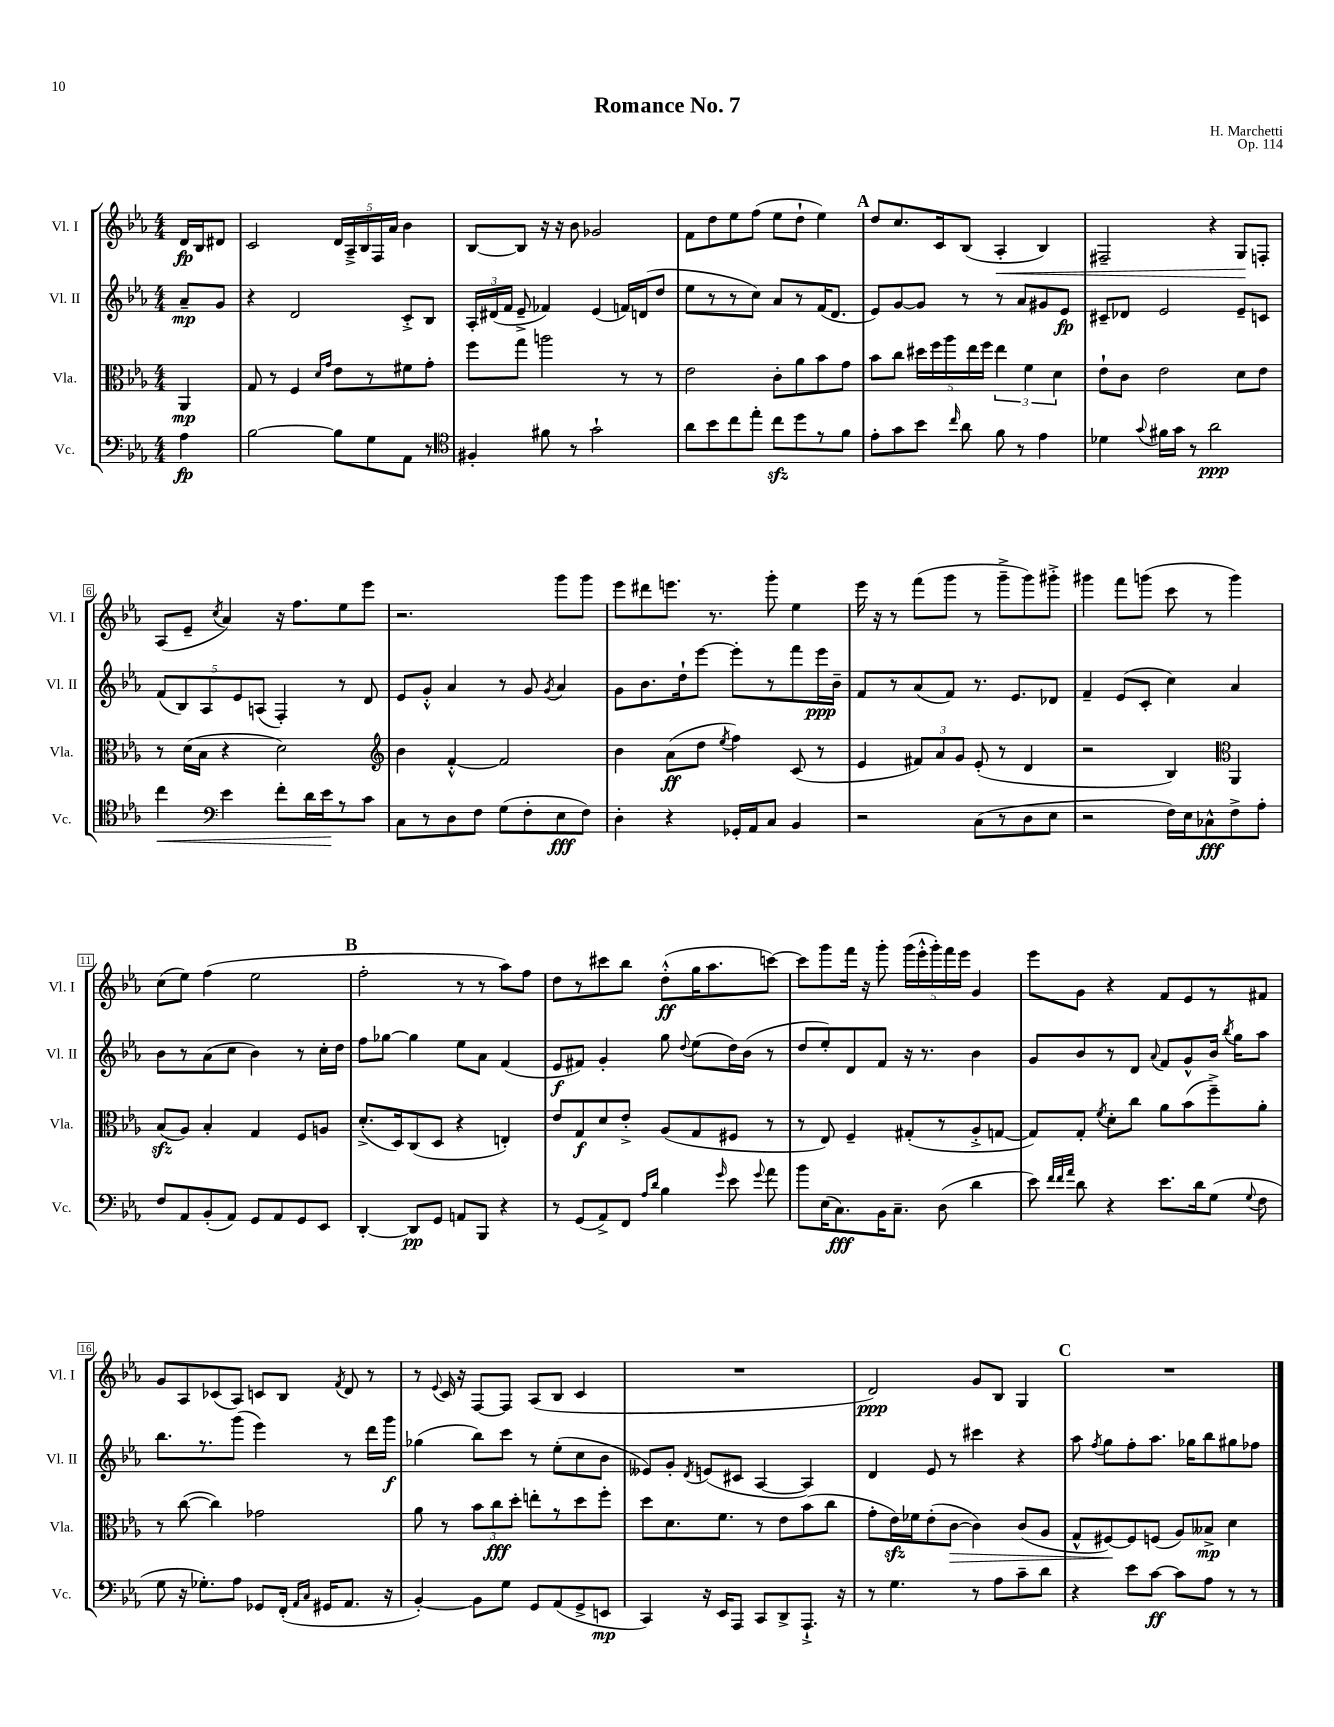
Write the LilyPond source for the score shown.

\header { title = "Romance No. 7" composer = "H. Marchetti" opus = "Op. 114" }
<<
\new StaffGroup <<
\new Staff = "s0" \with { instrumentName = "Vl. I" shortInstrumentName = "Vl. I" } {
    \clef treble \key ees \major \numericTimeSignature \time 4/4 \partial 4
    \autoBeamOff d'16[\fp bes16 dis'8] |
    c'2 \tuplet 5/4 { d'16[ aes16---> bes16 f16 aes'16] } bes'4 |
    bes8[~ bes8] r16 r16 bes'8 ges'2 |
    f'8[ d''8 ees''8 f''8]( ees''8[ d''8]-! ees''4) |
    \mark \markup { \bold "A" } d''8[ c''8. c'16 bes8]( aes4-.\< bes4) |
    fis2-- r4 g8[\! f8]-. |
    aes8[( ees'8]-- \acciaccatura { c''8 } aes'4) r16 f''8.[ ees''8 ees'''8] |
    r2. g'''8[ g'''8] |
    ees'''8[ dis'''8 e'''8.] r8. g'''8-. ees''4 |
    ees'''16 r16 r8 f'''8[( g'''8] r8 g'''8[---> g'''8) gis'''8]-.-> |
    gis'''4 f'''8[ g'''8]( c'''8 r8 g'''4) |
    c''8[( ees''8]) f''4( ees''2 |
    \mark \markup { \bold "B" } f''2-. r8 r8 aes''8[) f''8] |
    d''8[ r8 cis'''8 bes''8] d''8[-.-^\ff( g''16 aes''8. c'''8]~) |
    c'''8[ g'''8 f'''16] r16 g'''8-. \tuplet 5/4 { g'''16[( ees'''16-.-^ g'''16-.) f'''16 ees'''16] } g'4 |
    ees'''8[ g'8] r4 f'8[ ees'8 r8 fis'8] |
    g'8[ aes8 ces'8( aes8]) c'8[ bes8] \acciaccatura { f'8 } d'8 r8 |
    r8 \appoggiatura { ees'8 } c'16 r16 f8[~ f8] aes8[( bes8] c'4 |
    R1 |
    d'2\ppp) g'8[ bes8] g4 |
    \mark \markup { \bold "C" } R1 \bar "|." |
}
\new Staff = "s1" \with { instrumentName = "Vl. II" shortInstrumentName = "Vl. II" } {
    \clef treble \key ees \major \numericTimeSignature \time 4/4 \partial 4
    \autoBeamOff aes'8[--\mp g'8] |
    r4 d'2 c'8[-.-> bes8] |
    \tuplet 3/2 { aes16[-. dis'16( f'16] } ees'8---> fes'4) ees'4( f'16[) d'16( d''8] |
    ees''8[ r8 r8 c''8]) aes'8[ r8 f'16( d'8.] |
    \mark \markup { \bold "A" } ees'8[) g'8~ g'8] r8 r8 aes'8[ gis'8 ees'8]\fp |
    cis'8[-- des'8] ees'2 ees'8[-- c'8] |
    \tuplet 5/4 { f'8[( bes8) aes8 ees'8 a8]( } f4-.) r8 d'8 |
    ees'8[ g'8]-.-^ aes'4 r8 g'8 \acciaccatura { g'8 } aes'4 |
    g'8[ bes'8. d''16-! ees'''8]~ ees'''8[-. r8 f'''8 ees'''16\ppp bes'16]-- |
    f'8[ r8 aes'8( f'8]) r8. ees'8.[ des'8] |
    f'4-- ees'8[( c'8]-. c''4) aes'4 |
    bes'8[ r8 aes'8( c''8] bes'4) r8 c''16[-. d''16] |
    \mark \markup { \bold "B" } f''8[ ges''8]~ ges''4 ees''8[ aes'8] f'4( |
    ees'8[\f fis'8]) g'4-. g''8 \appoggiatura { d''8 } ees''8[( d''16) bes'16]( r8 |
    d''8[ ees''8-.) d'8 f'8] r16 r8. bes'4 |
    g'8[ bes'8 r8 d'8] \appoggiatura { aes'8 } f'8[ g'8-^ bes'16] \acciaccatura { bes''8 } g''16[ aes''8] |
    bes''8.[ r8. g'''8]( ees'''4) r8 d'''16[ g'''16]\f |
    ges''4( bes''8[) c'''8] r8 ees''8[-.( c''8 bes'8] |
    eeses'8[) g'8]-. \acciaccatura { d'8 } e'8[( cis'8] aes4~ aes4) |
    d'4 ees'8 r8 cis'''4 r4 |
    \mark \markup { \bold "C" } aes''8 \acciaccatura { f''8 } g''8[ f''8-. aes''8.] ges''16[ bes''8 gis''8 fes''8] \bar "|." |
}
\new Staff = "s2" \with { instrumentName = "Vla." shortInstrumentName = "Vla." } {
    \clef alto \key ees \major \numericTimeSignature \time 4/4 \partial 4
    \autoBeamOff aes,4\mp |
    g8 r8 f4 \grace { d'16[ g'16] } ees'8[ r8 fis'8 g'8]-. |
    f''8[ g''8] a''2 r8 r8 |
    ees'2 c'8[-. aes'8 bes'8 g'8] |
    \mark \markup { \bold "A" } bes'8[ c''8] \tuplet 5/4 { dis''16[ f''16 aes''16 ees''16 f''16] } \tuplet 3/2 { ees''4 f'4 d'4 } |
    ees'8[-! c'8] ees'2 d'8[ ees'8] |
    r8 d'16[( bes16] r4 d'2) |
    \clef treble bes'4 f'4~-.-^ f'2 |
    bes'4 aes'8[\ff( d''8] \acciaccatura { ees''8 } f''4) c'8( r8 |
    ees'4 \tuplet 3/2 { fis'8[) aes'8 g'8] } ees'8-.( r8 d'4 |
    r2 bes4) \clef alto aes,4 |
    bes8[\sfz( aes8]) bes4-. g4 f8[ a8] |
    \mark \markup { \bold "B" } d'8.[-.->( d16) c8( d8] r4 e4-.) |
    ees'8[ g8\f d'8 ees'8]-.-> aes8[( g8 fis8] r8 |
    r8 ees8) f4-- gis8[-.( r8 aes8-.-> g8]~ |
    g8[) g8]-. \acciaccatura { f'8 } d'8[-. c''8] aes'8[ bes'8( f''8--->) aes'8]-. |
    r8 c''8~( c''4) ges'2 |
    aes'8 r8 \tuplet 3/2 { bes'8[ c''8\fff d''8]-. } e''8[-. r8 d''8 f''8]-. |
    d''8[ d'8. f'8.] r8 ees'8[ bes'8( c''8] |
    g'8[-. ees'16\sfz) fes'16 ees'8-.( c'8]~\> c'4) c'8[( aes8] |
    \mark \markup { \bold "C" } g8[-^ fis8~\!) fis8 f8]( aes8[) beses8]->\mp d'4 \bar "|." |
}
\new Staff = "s3" \with { instrumentName = "Vc." shortInstrumentName = "Vc." } {
    \clef bass \key ees \major \numericTimeSignature \time 4/4 \partial 4
    \autoBeamOff aes4\fp |
    bes2~ bes8[ g8 aes,8] r8 |
    \clef tenor fis4-. fis'8 r8 g'2-! |
    aes'8[ bes'8 c''8 ees''8]-. c''8[\sfz d''8 r8 f'8] |
    \mark \markup { \bold "A" } ees'8[-. g'8 bes'8] \grace { c''16 } aes'8 f'8 r8 ees'4 |
    des'4 \appoggiatura { g'8 } fis'16[ g'16] r8 aes'2\ppp |
    c''4\< \clef bass ees'4 f'8[-. d'16 ees'16\! r8 c'8] |
    c8[ r8 d8 f8] g8[( f8-. ees8\fff f8]) |
    d4-. r4 ges,16[-. aes,16 c8] bes,4 |
    r2 c8[( r8 d8 ees8] |
    r2 f16[) ees16 ces8-^\fff f8-> aes8]-. |
    f8[ aes,8 bes,8-.( aes,8]) g,8[ aes,8 g,8 ees,8] |
    \mark \markup { \bold "B" } d,4~-. d,8[\pp g,8] a,8[ bes,,8] r4 |
    r8 g,8[( aes,8->) f,8] \grace { aes16[ d'16] } bes4 \grace { g'16 } ees'8 \appoggiatura { g'8 } aes'8 |
    bes'8[ ees16( c8.\fff) bes,16 c8.]-- d8( d'4 |
    ees'8) \grace { f'32[ f'32 aes'32] } d'8 r4 ees'8.[ d'16 g8]( \appoggiatura { g8 } f8 |
    g8 r16 ges8.[-.) aes8] ges,8[ f,16]-.( \grace { aes,16[ c16] } gis,16[ aes,8.] r16 |
    bes,4~-.) bes,8[ g8] g,8[ aes,8( g,8-> e,8]\mp |
    c,4) r16 ees,16[ aes,,8] c,8[ d,8-> aes,,8.]-!-> r16 |
    r8 g4. r8 aes8[ c'8-- d'8] |
    \mark \markup { \bold "C" } r4 ees'8[ c'8]~\ff c'8[ aes8] r8 r8 \bar "|." |
}
>>
>>
\layout { \context { \Score \override BarNumber.stencil = #(make-stencil-boxer 0.1 0.3 ly:text-interface::print) } }
